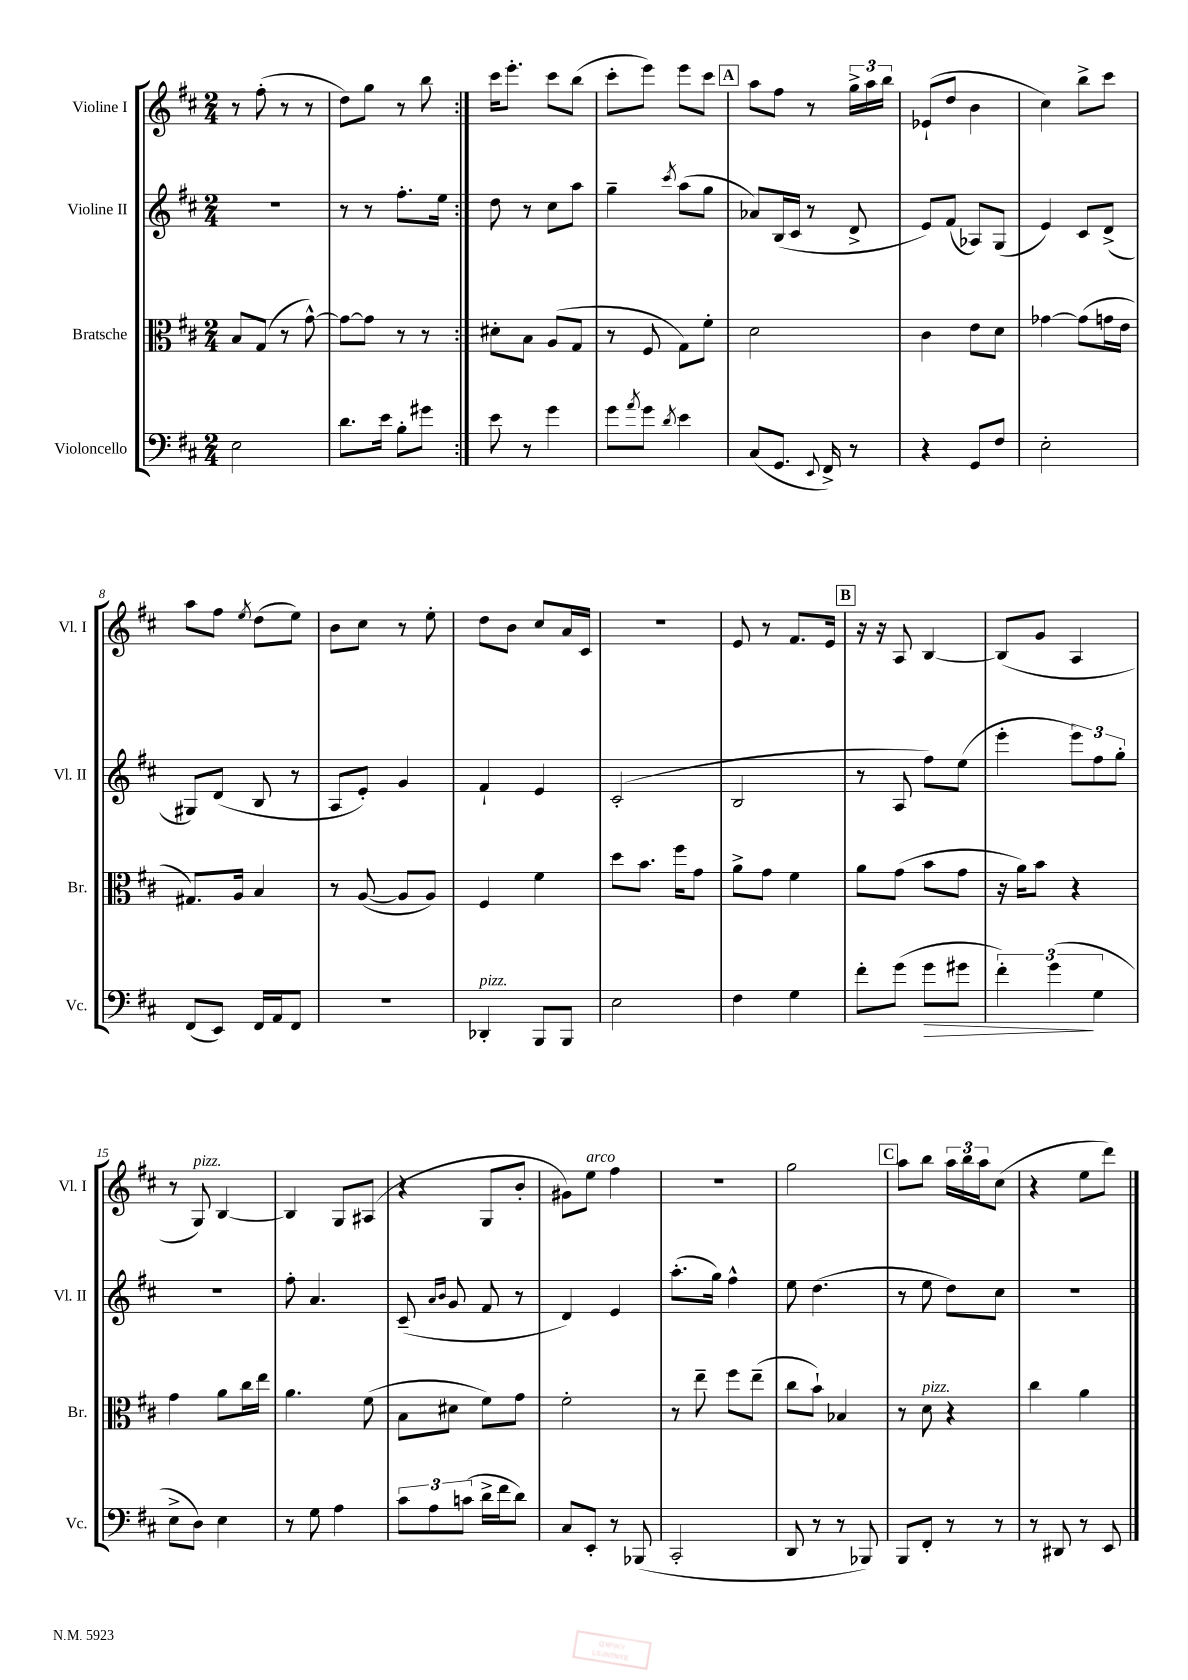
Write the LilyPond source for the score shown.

<<
\new StaffGroup <<
\new Staff = "s0" \with { instrumentName = "Violine I" shortInstrumentName = "Vl. I" } {
    \clef treble \key d \major \numericTimeSignature \time 2/4
    \repeat volta 2 { r8 fis''8-.( r8 r8 |
    d''8) g''8 r8 b''8 | }
    cis'''16 e'''8.-. cis'''8 b''8( |
    cis'''8-. e'''8) e'''8 cis'''8 |
    \mark \markup { \box "A" } a''8 fis''8 r8 \tuplet 3/2 { g''16-> a''16 b''16 } |
    ees'8-!( d''8 b'4 |
    cis''4) b''8-> cis'''8 |
    a''8 fis''8 \acciaccatura { e''8 } d''8( e''8) |
    b'8 cis''8 r8 e''8-. |
    d''8 b'8 cis''8 a'16 cis'16 |
    r2 |
    e'8 r8 fis'8. e'16 |
    \mark \markup { \box "B" } r16 r16 a8 b4~ |
    b8( g'8 a4 |
    r8 g8^\markup { \italic "pizz." }) b4~ |
    b4 g8 ais8( |
    r4 g8 b'8-. |
    gis'8) e''8^\markup { \italic "arco" } fis''4 |
    R2 |
    g''2 |
    \mark \markup { \box "C" } a''8 b''8 \tuplet 3/2 { a''16 b''16 a''16 } cis''8( |
    r4 e''8 d'''8) \bar "|." |
}
\new Staff = "s1" \with { instrumentName = "Violine II" shortInstrumentName = "Vl. II" } {
    \clef treble \key d \major \numericTimeSignature \time 2/4
    \repeat volta 2 { R2 |
    r8 r8 fis''8.-. e''16 | }
    d''8 r8 cis''8 a''8 |
    g''4-- \acciaccatura { cis'''8 } a''8( g''8 |
    \mark \markup { \box "A" } aes'8) b16( cis'16 r8 d'8-> |
    e'8) fis'8( aes8) g8( |
    e'4) cis'8 d'8->( |
    gis8) d'8( b8 r8 |
    a8 e'8-.) g'4 |
    fis'4-! e'4 |
    cis'2-.( |
    b2 |
    \mark \markup { \box "B" } r8 a8 fis''8) e''8( |
    e'''4-. \tuplet 3/2 { e'''8) fis''8 g''8-. } |
    R2 |
    fis''8-. a'4. |
    cis'8--( \grace { a'16 b'16 } g'8 fis'8 r8 |
    d'4) e'4 |
    a''8.-.( g''16) fis''4-^ |
    e''8 d''4.( |
    \mark \markup { \box "C" } r8 e''8 d''8) cis''8 |
    r2 \bar "|." |
}
\new Staff = "s2" \with { instrumentName = "Bratsche" shortInstrumentName = "Br." } {
    \clef alto \key d \major \numericTimeSignature \time 2/4
    \repeat volta 2 { b8 g8( r8 g'8~-^) |
    g'8~ g'8 r8 r8 | }
    dis'8-. b8 a8( g8 |
    r8 fis8 g8) fis'8-. |
    \mark \markup { \box "A" } d'2 |
    cis'4 e'8 d'8 |
    ges'4~ ges'8( g'16 e'16 |
    gis8.) a16 b4 |
    r8 a8~( a8 a8) |
    fis4 fis'4 |
    d''8 b'8. fis''16 g'8 |
    a'8-> g'8 fis'4 |
    \mark \markup { \box "B" } a'8 g'8( b'8 g'8 |
    r16 a'16) b'8 r4 |
    g'4 a'8 cis''16 e''16 |
    a'4. fis'8( |
    b8 dis'8 fis'8) g'8 |
    fis'2-. |
    r8 e''8-- fis''8 e''8--( |
    cis''8 b'8-!) bes4 |
    \mark \markup { \box "C" } r8 d'8^\markup { \italic "pizz." } r4 |
    cis''4 a'4 \bar "|." |
}
\new Staff = "s3" \with { instrumentName = "Violoncello" shortInstrumentName = "Vc." } {
    \clef bass \key d \major \numericTimeSignature \time 2/4
    \repeat volta 2 { e2 |
    d'8. e'16 b8-. gis'8 | }
    e'8 r8 g'4 |
    g'8 \acciaccatura { a'8 } g'8 \acciaccatura { d'8 } e'4 |
    \mark \markup { \box "A" } cis8( g,8. \appoggiatura { e,8 } fis,16->) r8 |
    r4 g,8 fis8 |
    e2-. |
    fis,8( e,8) fis,16 a,16 fis,8 |
    R2 |
    des,4-.^\markup { \italic "pizz." } b,,8 b,,8 |
    e2 |
    fis4 g4 |
    \mark \markup { \box "B" } fis'8-. g'8( g'8\> gis'8 |
    \tuplet 3/2 { fis'4-.) g'4\!( g4 } |
    e8-> d8) e4 |
    r8 g8 a4 |
    \tuplet 3/2 { cis'8 a8 c'8( } d'16-> fis'16 d'8) |
    cis8 e,8-. r8 bes,,8( |
    cis,2-. |
    d,8 r8 r8 bes,,8) |
    \mark \markup { \box "C" } b,,8 fis,8-. r8 r8 |
    r8 dis,8 r8 e,8 \bar "|." |
}
>>
>>
